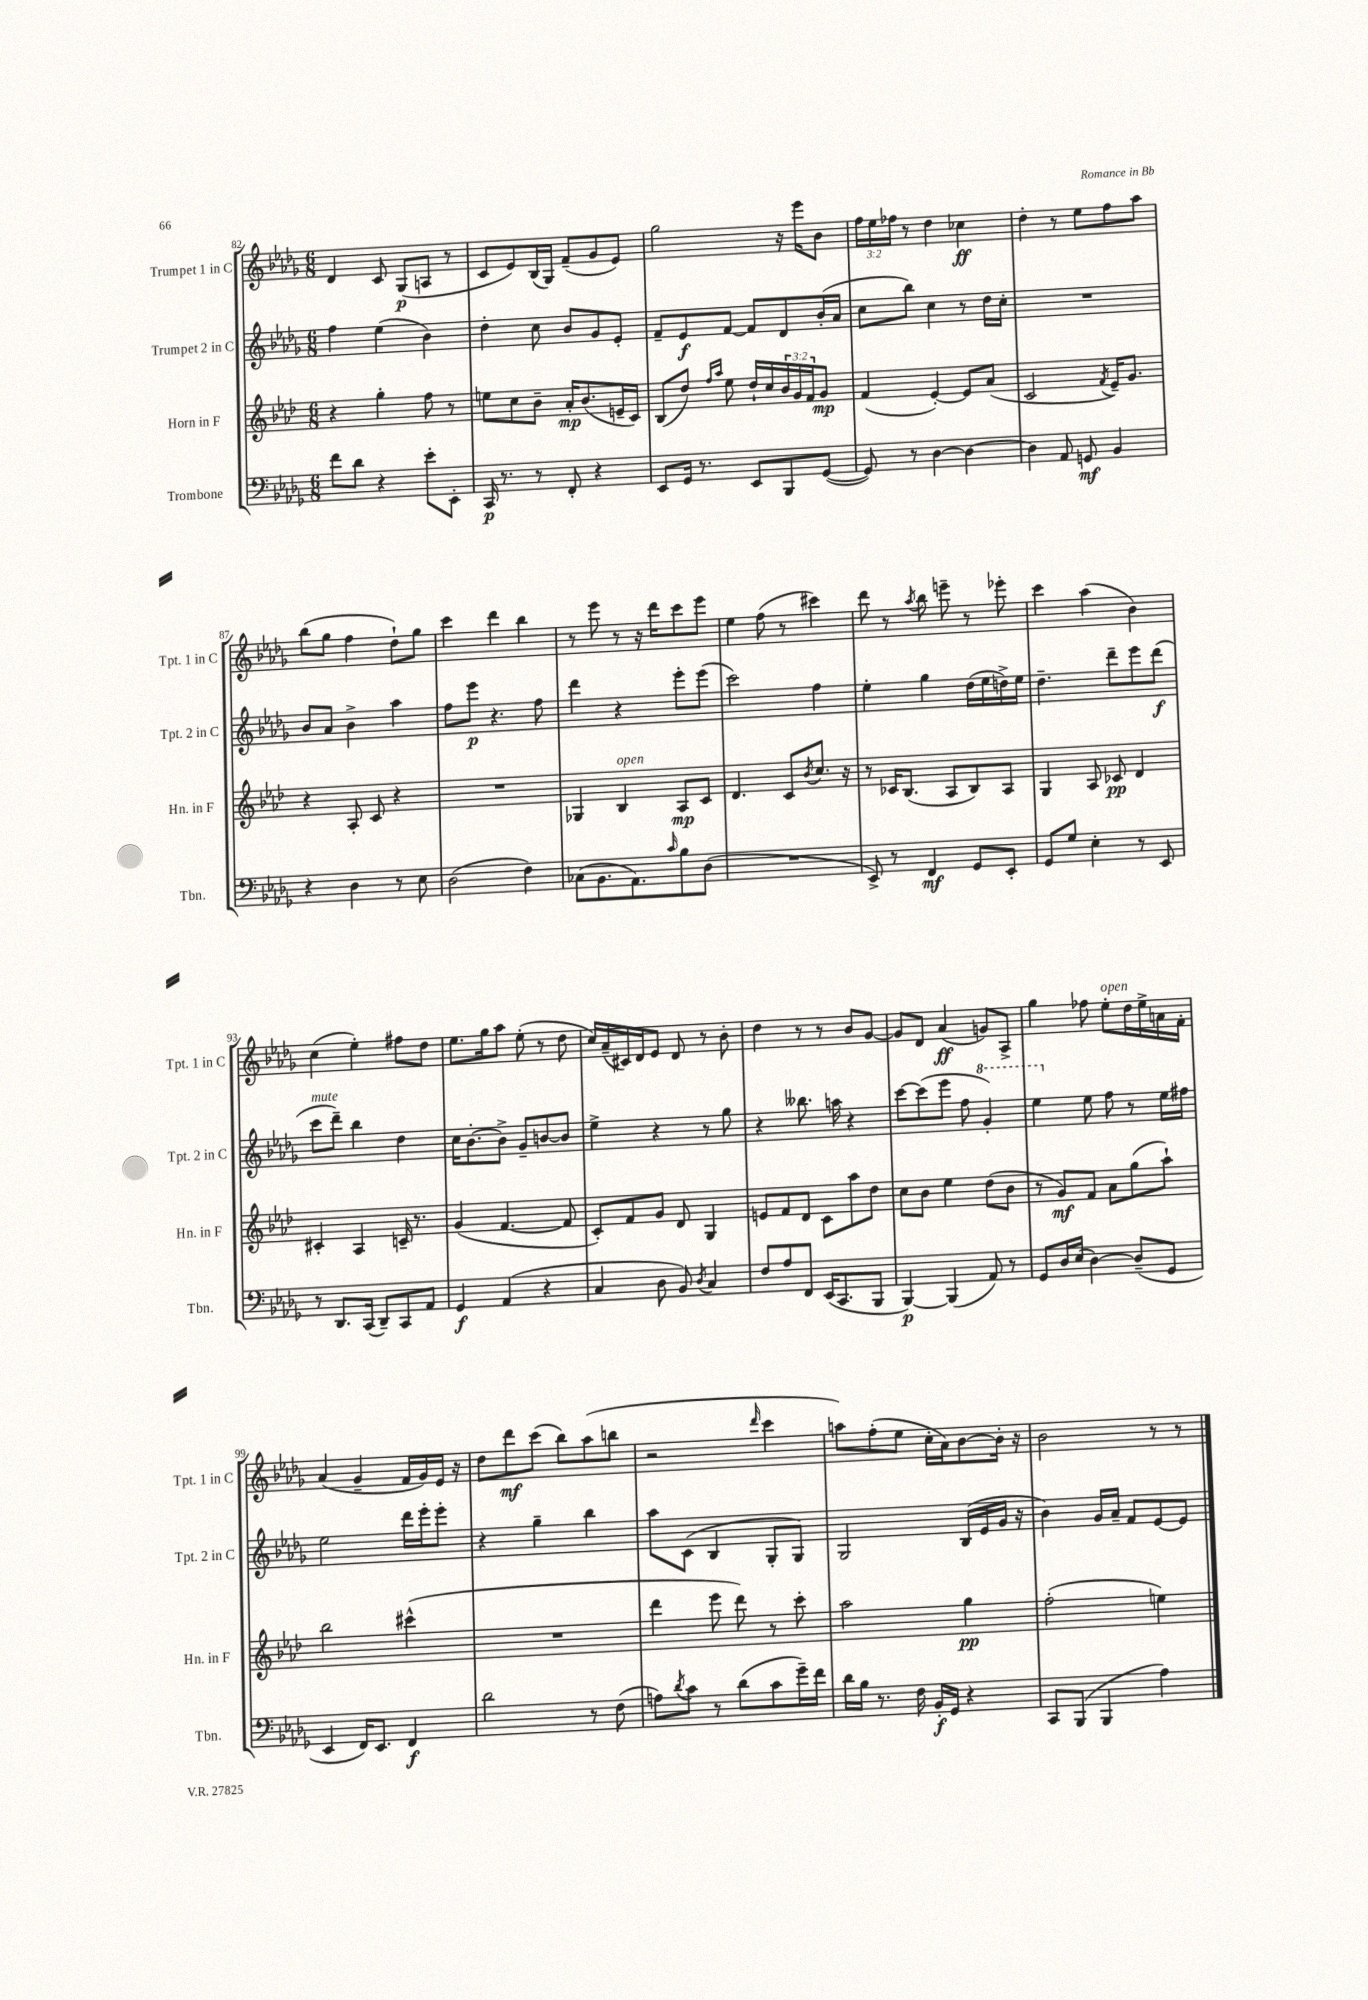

**kern	**dynam	**kern	**dynam	**kern	**dynam	**kern	**dynam
*part4	*part4	*part3	*part3	*part2	*part2	*part1	*part1
*staff4	*staff4	*staff3	*staff3	*staff2	*staff2	*staff1	*staff1
*I"Trombone	*	*I"Horn in F	*	*I"Trumpet 2 in C	*	*I"Trumpet 1 in C	*
*I'Tbn.	*	*I'Hn. in F	*	*I'Tpt. 2 in C	*	*I'Tpt. 1 in C	*
*clefF4	*	*clefG2	*	*clefG2	*	*clefG2	*
*k[b-e-a-d-g-]	*	*k[b-e-a-d-]	*	*k[b-e-a-d-g-]	*	*k[b-e-a-d-g-]	*
*M6/8	*	*M6/8	*	*M6/8	*	*M6/8	*
=82	=82	=82	=82	=82	=82	=82	=82
8f\L	.	4r	.	4ff\	.	4d-/	.
8d-\J	.	.	.	.	.	.	.
4r	.	4gg'\	.	(4ee-\	.	8c/	.
.	.	.	.	.	.	(8G-/L	p
8e-'\L	.	8ff\	.	4b-\)	.	8An/J	.
8EE-'\J	.	8r	.	.	.	8r	.
=83	=83	=83	=83	=83	=83	=83	=83
16CC/	p	8een\L	.	4dd-'\	.	8c/L	.
8.r	.	.	.	.	.	.	.
.	.	8cc\	.	.	.	8e-/)	.
8r	.	8b-~\J	.	8cc\	.	(16B-/L	.
.	.	.	.	.	.	16G-/JJ)	.
8FF'/	.	16a-'/KL	mp	8b-/L	.	(8f~/L	.
.	.	(8.b-/	.	.	.	.	.
4r	.	.	.	8g-/	.	8g-/	.
.	.	16en~/L	.	8e-'/J	.	8e-/J)	.
.	.	16c/JJ)	.	.	.	.	.
=84	=84	=84	=84	=84	=84	=84	=84
8EE-/L	.	(8B-/L	.	8f~/L	.	2gg-\	.
16GG-/Jk	.	8dd-/J)	.	8e-/	f	.	.
8.r	.	.	.	.	.	.	.
.	.	16qqff/LL	.	.	.	.	.
.	.	16qqaa-/JJ	.	.	.	.	.
.	.	8ee-\	.	[8f/J	.	.	.
8EE-/L	.	16dd-`/LL	.	8f/L]	.	.	.
.	.	16cc/	.	.	.	.	.
8BBB-/	.	24b-/	.	8d-/	.	16r	.
.	.	24g/	.	.	.	.	.
.	.	.	.	.	.	16eee-\KL	.
.	.	24f/J	.	.	.	.	.
([8GG-/J	.	8g/J	mp	(16b-'/L	.	8b-\J	.
.	.	.	.	16a-/JJ	.	.	.
=85	=85	=85	=85	=85	=85	=85	=85
8GG-/])	.	(4f/	.	8cc\L	.	24ff\LL	.
.	.	.	.	.	.	24ee-\	.
.	.	.	.	.	.	24ff-X\JJ	.
8r	.	.	.	8bb-\J)	.	8r	.
[4D-\	.	[4e-'/)	.	4cc\	.	4dd-\	.
4D-\_	.	8e-/L]	.	8r	.	4cc-X\	ff
.	.	(8a-/J	.	16dd-\LL	.	.	.
.	.	.	.	16cc'\JJ	.	.	.
=86	=86	=86	=86	=86	=86	=86	=86
4D-\]	.	2c/	.	2.r	.	4dd-'\	.
8AA-/	.	.	.	.	.	8r	.
8GGn/	mf	.	.	.	.	8ee-\L	.
.	.	8qf/	.	.	.	.	.
4BB-/	.	16e-~/KL)	.	.	.	8ff\	.
.	.	8.g/J	.	.	.	.	.
.	.	.	.	.	.	8aa-\J	.
!!LO:LB:g=z
=87	=87	=87	=87	=87	=87	=87	=87
4r	.	4r	.	8b-/L	.	(8bb-\L	.
.	.	.	.	8a-/J	.	8gg-\J	.
4D-\	.	8A-'/	.	4b-^\	.	4ff\	.
.	.	8c/	.	.	.	.	.
8r	.	4r	.	4aa-\	.	8dd-`\L)	.
8E-\	.	.	.	.	.	8gg-\J	.
=88	=88	=88	=88	=88	=88	=88	=88
(2D-\	.	2.r	.	8ff\L	.	4ccc\	.
.	.	.	.	8eee-\J	p	.	.
.	.	.	.	4.r	.	4ddd-\	.
4F\)	.	.	.	.	.	4bb-\	.
.	.	.	.	8ff\	.	.	.
=89	=89	=89	=89	=89	=89	=89	=89
(8C-X\L	.	4G-X/	.	4ddd-\	.	8r	.
8.BB-\	.	.	.	.	.	8eee-\	.
!	!	!LO:TX:a:i:t=open	!	!	!	!	!
.	.	4B-/	.	4r	.	8r	.
8.AA-\)	.	.	.	.	.	.	.
.	.	.	.	.	.	16r	.
.	.	.	.	.	.	16ddd-\KL	.
16qqc/	.	.	.	.	.	.	.
8B-\	.	8A-/L	mp	8eee-'\L	.	8ccc\	.
(8D-\J	.	8c/J	.	(8eee-\J	.	8eee-\J	.
=90	=90	=90	=90	=90	=90	=90	=90
2.r	.	4.d-/	.	2ccc\)	.	4ee-\	.
.	.	.	.	.	.	(8ff\	.
.	.	8c/L	.	.	.	8r	.
.	.	8qb-/	.	.	.	.	.
.	.	8.cc/J	.	4ff\	.	4ccc#X\)	.
.	.	16r	.	.	.	.	.
=91	=91	=91	=91	=91	=91	=91	=91
8EE-^/)	.	8r	.	4ee-'\	.	8ddd-\	.
8r	.	16c-X/KL	.	.	.	8r	.
.	.	(8.B-/J	.	.	.	.	.
.	.	.	.	.	.	8qaa-/	.
4FF/	mf	.	.	4gg-\	.	8bb-\	.
.	.	8A-/L	.	.	.	8eeen~\	.
8GG-/L	.	8B-/)	.	(16dd-\LL	.	8r	.
.	.	.	.	16ee-\	.	.	.
8EE-'/J	.	8A-/J	.	16ddn^\)	.	8eee-X'\	.
.	.	.	.	16ee-\JJ	.	.	.
=92	=92	=92	=92	=92	=92	=92	=92
8GG-/L	.	4G/	.	4.dd-~\	.	4ccc\	.
8G-/J	.	.	.	.	.	.	.
4E-'\	.	8A-/	.	.	.	(4aa-\	.
.	.	8c-X/	pp	8ddd-~\L	.	.	.
8r	.	4d-/	.	8eee-\	.	4b-\)	.
8EE-/	.	.	.	(8ddd-\J	f	.	.
!!LO:LB:g=z
=93	=93	=93	=93	=93	=93	=93	=93
!	!	!	!	!LO:TX:a:i:t=mute	!	!	!
8r	.	4c#X'/	.	8ccc\L	.	(4cc\	.
8.DD-/L	.	.	.	8ddd-~\J)	.	.	.
.	.	4A-/	.	4bb-\	.	4ee-'\)	.
(16CC/Jk	.	.	.	.	.	.	.
8DD-~/L)	.	.	.	.	.	.	.
8CC/	.	16cn~/	.	4dd-\	.	8ff#X\L	.
.	.	8.r	.	.	.	.	.
8AA-/J	.	.	.	.	.	8dd-\J	.
=94	=94	=94	=94	=94	=94	=94	=94
4GG-/	f	(4g/	.	16cc\KL	.	8.ee-\L	.
.	.	.	.	[8.b-'\	.	.	.
.	.	.	.	.	.	16gg-\k	.
(4AA-/	.	[4.f/	.	8b-^\J]	.	8aa-\J	.
.	.	.	.	8g-~/L	.	(8ee-'\	.
4r	.	.	.	[8bn/	.	8r	.
.	.	8f/]	.	8b/J]	.	8dd-\	.
=95	=95	=95	=95	=95	=95	=95	=95
4C/	.	8c'/L)	.	4ee-^\	.	16cc/LL)	.
.	.	.	.	.	.	(16a-~/	.
.	.	8f/	.	.	.	16c#X/)	.
.	.	.	.	.	.	16d-/J	.
8D-\	.	8g/J	.	4r	.	8e-/J	.
8BB-/)	.	8d-/	.	.	.	8d-/	.
8qD-/	.	.	.	.	.	.	.
4C/	.	4G/	.	8r	.	8r	.
.	.	.	.	8gg-\	.	8b-'\	.
=96	=96	=96	=96	=96	=96	=96	=96
8F/L	.	8en/L	.	4r	.	4dd-\	.
8A-/	.	8f/	.	.	.	.	.
8FF/J	.	8d-/J	.	8.bb--X\	.	8r	.
(16EE-/KL	.	8c\L	.	.	.	8r	.
8.CC/	.	.	.	16aan\	.	.	.
.	.	8aa-\	.	4r	.	8b-/L	.
8BBB-/J	.	8dd-\J	.	.	.	[8g-/J	.
=97	=97	=97	=97	=97	=97	=97	=97
[4BBB-/)	p	8cc\L	.	[8ccc\L	.	8g-/L]	.
.	.	8b-\J	.	(8ccc\]	.	8d-/J	.
(4BBB-/]	.	4ee-\	.	8eee-\J	.	(4a-/	ff
.	.	.	.	8ff\	.	.	.
*	*	*	*	*8va	*	*	*
8AA-/)	.	(8dd-\L	.	4gg-'/)	.	8gn/L)	.
8r	.	8b-\J	.	.	.	8A-^/J	.
=98	=98	=98	=98	=98	=98	=98	=98
8GG-/L	.	8r	.	4eee-\	.	4gg-\	.
16D-/L	.	8g/L)	mf	.	.	.	.
(16E-/JJ	.	.	.	.	.	.	.
*	*	*	*	*X8va	*	*	*
[4D-\)	.	8f/J	.	8ee-\	.	8ff-X\	.
!	!	!	!	!	!	!LO:TX:a:i:t=open	!
.	.	8a-\L	.	8ff\	.	8ee-'\L	.
(8D-~/L]	.	(8gg\	.	8r	.	16dd-\L	.
.	.	.	.	.	.	16ee-^\	.
8GG-/J	.	8aa-`\J)	.	16ee-\LL	.	16an\	.
.	.	.	.	16ff#X\JJ	.	16f'\JJ	.
!!LO:LB:g=z
=99	=99	=99	=99	=99	=99	=99	=99
4EE-/	.	2bb-\	.	2ee-\	.	(4a-/	.
16FF/KL)	.	.	.	.	.	4g-~/	.
8.EE-/J	.	.	.	.	.	.	.
4FF/	f	(4ccc#X^^\	.	16ddd-\LL	.	16f/LL	.
.	.	.	.	16eee-'\J	.	16g-/)	.
.	.	.	.	8eee-'\J	.	16e-/JJ	.
.	.	.	.	.	.	16r	.
=100	=100	=100	=100	=100	=100	=100	=100
2d-\	.	2.r	.	4r	.	8dd-\L	.
.	.	.	.	.	.	8ddd-\	mf
.	.	.	.	4gg-~\	.	(8ccc\J	.
.	.	.	.	.	.	8bb-\L)	.
8r	.	.	.	4bb-\	.	(8aa-\	.
(8F\	.	.	.	.	.	8bbn\J	.
=101	=101	=101	=101	=101	=101	=101	=101
8An\L)	.	4ddd-\	.	8aa-\L	.	2r	.
8qd-/	.	.	.	.	.	.	.
8c\J	.	.	.	(8c\J	.	.	.
8r	.	8eee-\	.	4B-/	.	.	.
(8d-\L	.	8ddd-\)	.	.	.	.	.
.	.	.	.	.	.	16qqddd-/	.
8c\	.	8r	.	8G-'/L	.	4ccc\	.
16g-~\L)	.	8ccc'\	.	8G-/J)	.	.	.
16f\JJ	.	.	.	.	.	.	.
=102	=102	=102	=102	=102	=102	=102	=102
16d-\LL	.	2aa-\	.	2G-/	.	8aan\L)	.
16B-\JJ	.	.	.	.	.	.	.
8.r	.	.	.	.	.	(8ff'\	.
.	.	.	.	.	.	8ee-\J	.
16F\	.	.	.	.	.	.	.
16BB-'/LL	f	.	.	.	.	16cc'\LL	.
16GG-/JJ	.	.	.	.	.	16a-\J)	.
4r	.	4gg\	pp	(16B-/LL	.	[8b-\	.
.	.	.	.	16e-/	.	.	.
.	.	.	.	16g-/JJ	.	16b-'\Jk]	.
.	.	.	.	16r	.	16r	.
=103	=103	=103	=103	=103	=103	=103	=103
8CC/L	.	(2ff'\	.	4b-\)	.	2b-\	.
(8BBB-/J	.	.	.	.	.	.	.
4BBB-/	.	.	.	16g-/LL	.	.	.
.	.	.	.	16a-~/JJ	.	.	.
.	.	.	.	8f/L	.	.	.
4A-\)	.	4een\)	.	[8e-/	.	8r	.
.	.	.	.	8e-/J]	.	8r	.
==	==	==	==	==	==	==	==
*-	*-	*-	*-	*-	*-	*-	*-
